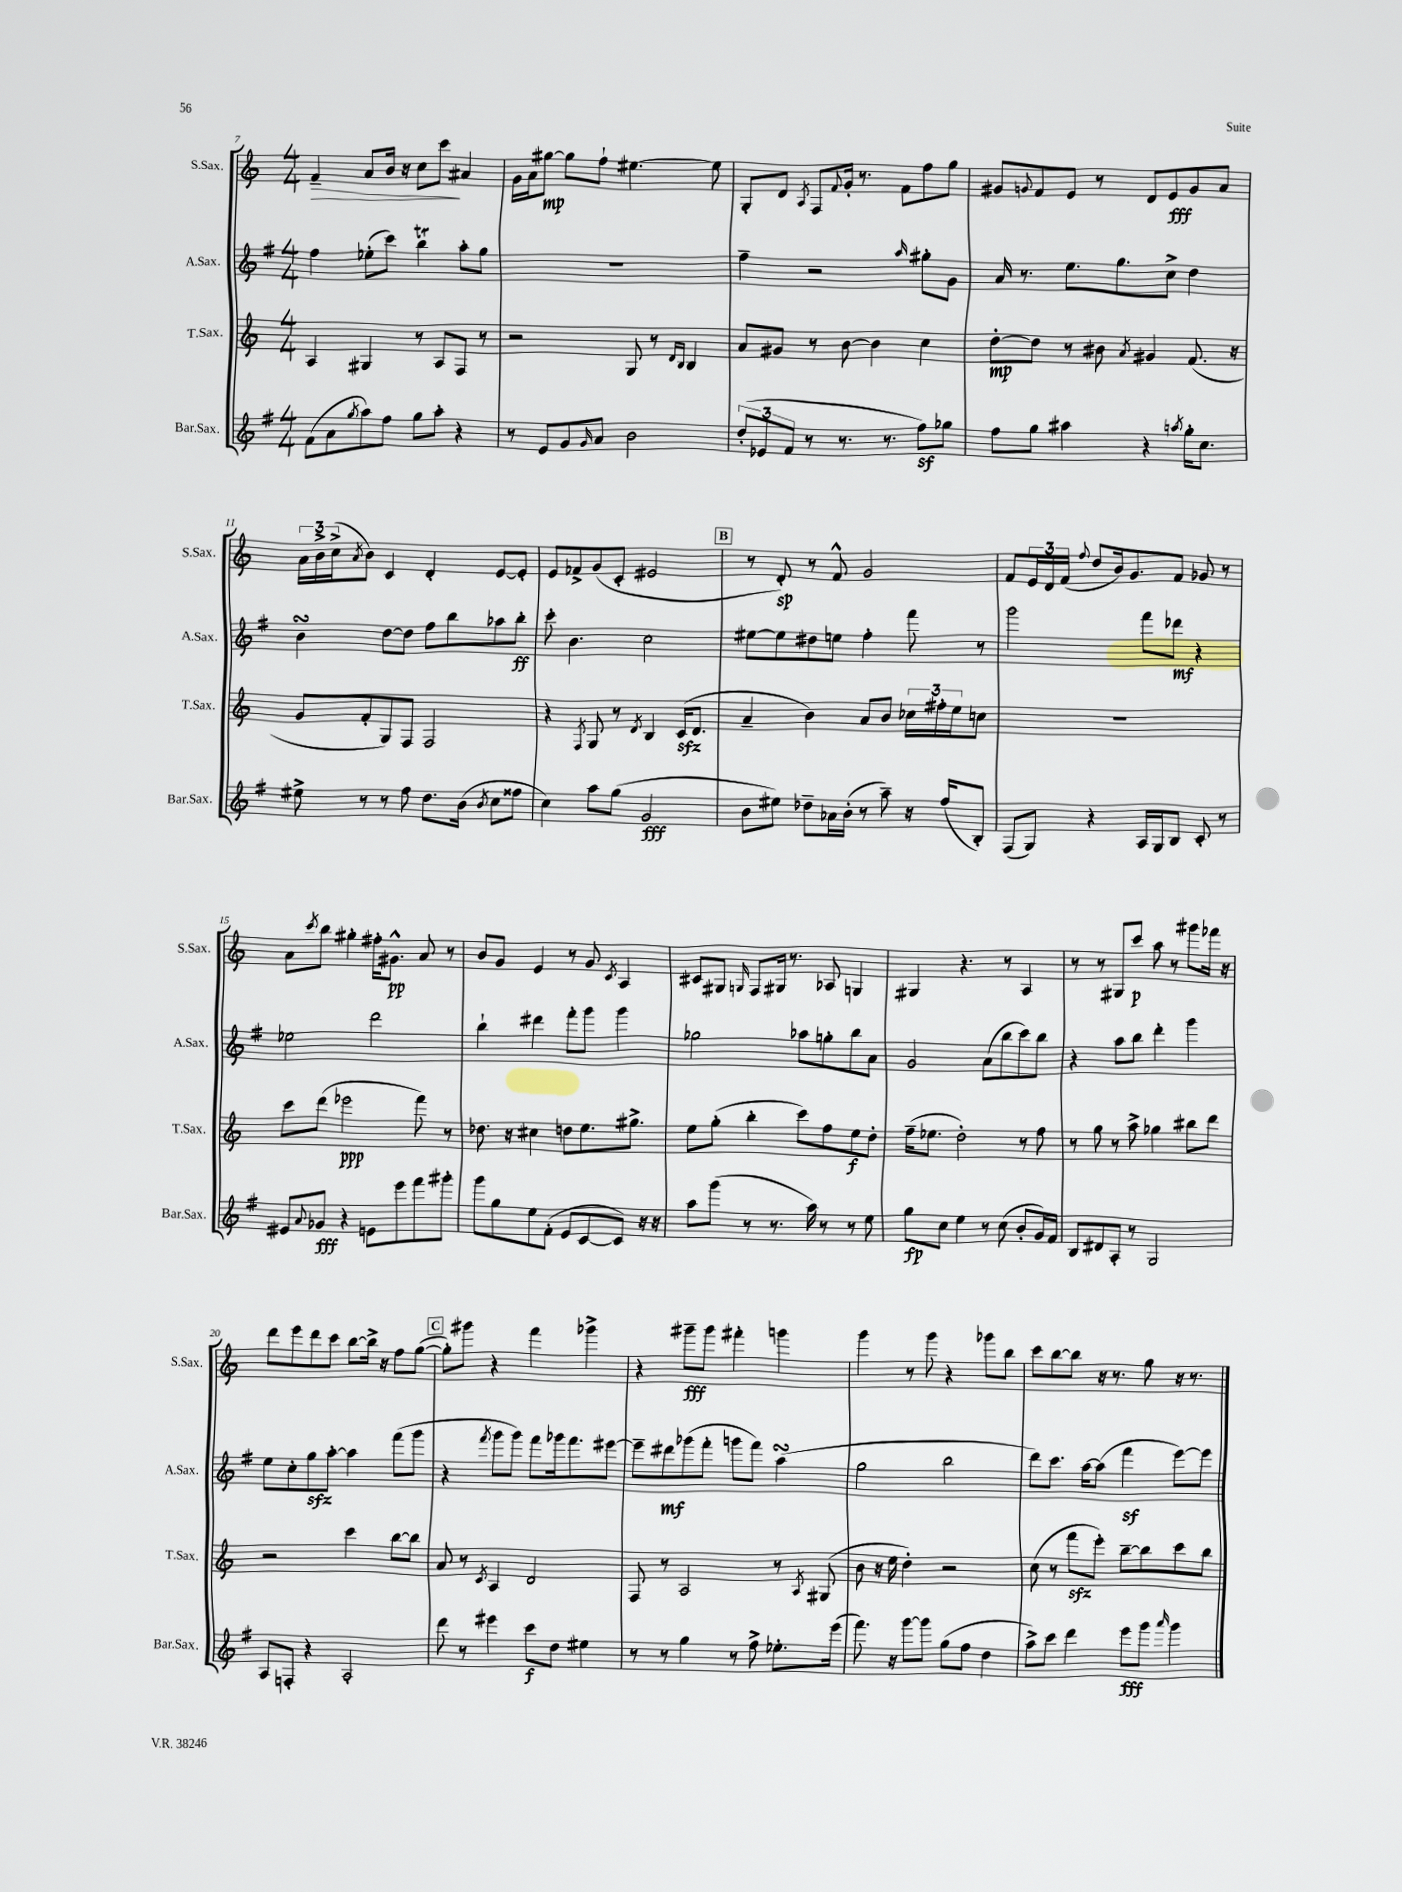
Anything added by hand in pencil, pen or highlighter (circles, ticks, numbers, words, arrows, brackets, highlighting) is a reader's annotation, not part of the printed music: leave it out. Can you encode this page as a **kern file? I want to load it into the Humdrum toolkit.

**kern	**kern	**kern	**kern
*staff4	*staff3	*staff2	*staff1
*clefG2	*clefG2	*clefG2	*clefG2
*k[f#]	*k[]	*k[f#]	*k[]
*M4/4	*M4/4	*M4/4	*M4/4
(8f#\L	4A/	4ff#\	4f~/
8a\	.	.	.
8qgg/	.	.	.
8aa\)	4G#/	(8ee-'\L	8a/L
8ff#\J	.	8ccc\J)	16b/Jk
.	.	.	16r
8gg\L	8r	4bb\	8cc\L
8aa'\J	8A/L	.	8ccc\J
4r	8F/J	8aa'\L	4a#/
.	8r	8gg\J	.
=	=	=	=
8r	2r	1r	16g\LL
.	.	.	16a\J
8e/L	.	.	[8gg#\J
8g/	.	.	8gg#\]L
16qqg/	.	.	.
8a/J	.	.	8ff`\J
2b\	8G/	.	[4.ee#\
.	8r	.	.
.	16qqd/LL	.	.
.	16qqB/JJ	.	.
.	4B/	.	.
.	.	.	8ee#\]
=	=	=	=
(12dd'/L	8a/L	4ff#~\	8G'/L
12e-/	.	.	.
.	8g#/J	.	8d/J
12f#/J	.	.	.
.	.	.	8qA/
8r	8r	2r	8F/L
.	.	.	8qqf/
8.r	[8b\	.	16g'/Jk
.	.	.	8.r
.	4b\]	.	.
8.r	.	.	.
.	.	.	8f\L
.	.	16qqaa/	.
8ff#\L)	4cc\	8gg#'\L	8ff\
8gg-\J	.	8g\J	8gg\J
=	=	=	=
8ff#\L	[8dd'\L	16a/	8g#/L
.	.	8.r	.
.	.	.	8qqg/
8gg\J	8dd\]J	.	8f/
4aa#\	8r	8.ee\L	8e/J
.	8b#\	.	8r
.	.	8.gg\	.
.	8qa/	.	.
4r	4g#/	.	8d/L
.	.	8cc^\J	8e/
8qaa/	.	.	.
16gg'\LK	(8.f/	4dd\	8g/
8.cc\J	.	.	.
.	.	.	8a/J
.	16r	.	.
=	=	=	=
8ee#^\	8g/L	4b\	24a\LL
.	.	.	24b^\
.	.	.	(24cc^\J
.	.	.	8qa/
8r	8f'/	.	8b\J)
8r	8G/)	[8dd\L	4c/
8ff#\	8F/J	8dd\]J	.
8.dd\L	2F/	8ff#\L	4d'/
.	.	8bb\	.
(16b\Jk	.	.	.
8qb/	.	.	.
8cc\L	.	8aa-\	[8e/L
8ff##\J	.	8bb'\J	8e'/]J
=	=	=	=
4cc\)	4r	8ccc'\	8e/L
.	.	4.b\	8f-^/
.	8qF/	.	.
8aa\L	8G/	.	(8g/
(8gg\J	8r	.	8c'/J
.	8qd/	.	.
2g/	4B/	2cc\	2e#/
.	(16c/LK	.	.
.	8.d/J	.	.
=	=	=	=
8b\L	4a~/	[8ee#\L	8r
8ee#\J)	.	8ee#\]	8d'/)
8dd-~\L	4b\)	8dd#\	8r
16a-\L	.	8ee\J	8f^^/
(16b'\JJ	.	.	.
8r	8a/L	4ff#'\	2g/
8aa~\)	8b/J	.	.
16r	24cc-\LL	8fff#\	.
.	24ff#'\	.	.
(16ff#/LK	.	.	.
.	24ee\J	.	.
8B'/J)	8cc\J	8r	.
=	=	=	=
(8F#/L	1r	2ggg\	8f/L
8G/J)	.	.	24e/L
.	.	.	24d/
.	.	.	(24f/JJ
.	.	.	8qqff/
4r	.	.	8dd/L
.	.	.	16b/k)
.	.	.	8.g/
16A/LL	.	8fff#\L	.
16G/J	.	.	.
8B/J	.	8ddd-\J	8f/J
8c'/	.	4r	8g-/
8r	.	.	8r
=	=	=	=
8e#/L	8ccc\L	2ee-\	8a\L
8qqa/	.	.	8qccc/
8g-/J	(8ddd\J	.	8bb\J
4r	2eee-\	.	4gg#'\
8e\L	.	2ddd\	16ff#'\LK
.	.	.	8.g#^^\J
8eee\	.	.	.
8fff#\	8fff\)	.	8a/
8ggg#'\J	8r	.	8r
=	=	=	=
8ggg\L	8.dd-\	4bb`\	8b/L
8gg\	.	.	8g/J
.	16r	.	.
8ee\	4cc#\	4ddd#\	4e/
(8f#'\J	.	.	.
8e/L	8dd\L	8fff#'\L	8r
[8c/	8.ee\	8ggg\J	8g/
.	.	.	8qc/
8c/]J)	.	4ggg\	4A/
.	8.gg#^\J	.	.
16r	.	.	.
16r	.	.	.
=	=	=	=
8aa\L	8ee\L	2gg-\	8c#/L
(8ggg\J	(8gg'\J	.	8G#/J
.	.	.	16qqG/
8r	4bb'\	.	8F/L
8.r	.	.	16G#/Jk
.	.	.	8.r
.	8ccc\L)	8aa-\L	.
16aa\)	.	.	.
8r	8ff\	8gg'\	8A-/
8r	8ee\	8bb\	4G/
8ee\	8dd'\J	8a\J	.
=	=	=	=
8gg\L	(16ff~\LK	2g/	4G#/
.	8.ee-\J	.	.
8cc\J	.	.	.
4ee\	2dd'\)	.	4.r
8r	.	(8a\L	.
(8cc\	.	8bb\	8r
8b'/L	8r	8ccc\)	4A/
16g/L)	8ff\	8bb\J	.
16f#/JJ	.	.	.
=	=	=	=
8B/L	8r	4r	8r
8d#/	8gg\	.	8r
8A'/J	8r	8aa\L	8G#/L
8r	8aa^\	8bb\J	8ccc/J
2G/	4gg-\	4ddd'\	8aa\
.	.	.	8r
.	8bb#\L	4ggg\	8ggg#\L
.	8ddd\J	.	16fff-\Jk
.	.	.	16r
=	=	=	=
8A/L	2r	8ee\L	8ddd\L
8F'/J	.	8cc'\	8eee\
4r	.	8gg\	8ddd\
.	.	[8aa'\J	8ccc\J
2A'/	4ccc\	4aa\]	[8bb\L
.	.	.	16bb^\]Jk
.	.	.	16r
.	[8bb\L	(8fff#\L	8ff\L
.	8bb\]J	8ggg\J	([8gg\J
=	=	=	=
8ddd\	8a/	4r	8gg'\]L)
8r	8r	.	8ggg#\J
.	8qc/	8qfff#/	.
4eee#\	4A/	8ggg\L	4r
.	.	8ggg\J)	.
8ccc\L	2d/	8fff#\L	4fff\
8dd\J	.	16ggg-\k	.
.	.	8.fff#\	.
4ee#\	.	.	4ggg-^\
.	.	[8eee#\J	.
=	=	=	=
8r	8F/	8eee#~\]L	4r
8r	8r	8ddd#\	.
4gg\	2A/	(8ggg-\	8ggg#~\L
.	.	8fff#'\J	8ggg#\J
8r	.	8ggg\L	4fff#'\
8ff#^\	.	8fff#\J)	.
8.ee-'\L	8r	(4aa\	4ggg\
.	8qA/	.	.
.	(8G#/	.	.
(16eee\Jk	.	.	.
=	=	=	=
8.fff#\)	8b\	2gg\	4ggg\
.	16r	.	.
16r	16ee\	.	.
[8ggg\L	4dd'\)	.	8r
8ggg\]J	.	.	8ggg\
(8gg\L	2r	2bb\	4r
8ff#\J	.	.	.
4dd\	.	.	8ggg-\L
.	.	.	8bb\J
=	=	=	=
8aa^\L)	(8cc\	8ddd\L)	8ccc\L
8ccc\J	8r	8.ccc\J	[8bb\
4ddd\	8fff\L	.	8bb\]J
.	.	[16aa\LK	.
.	8eee'\J)	(8aa\]J	16r
.	.	.	8.r
8eee\L	[8bb~\L	4fff#\	.
8ggg\J	8bb\]	.	8gg\
16qqaaa/	.	.	.
4ggg\	8ccc\	[8eee\L)	16r
.	.	.	8.r
.	8bb\J	8eee\]J	.
==	==	==	==
*-	*-	*-	*-
